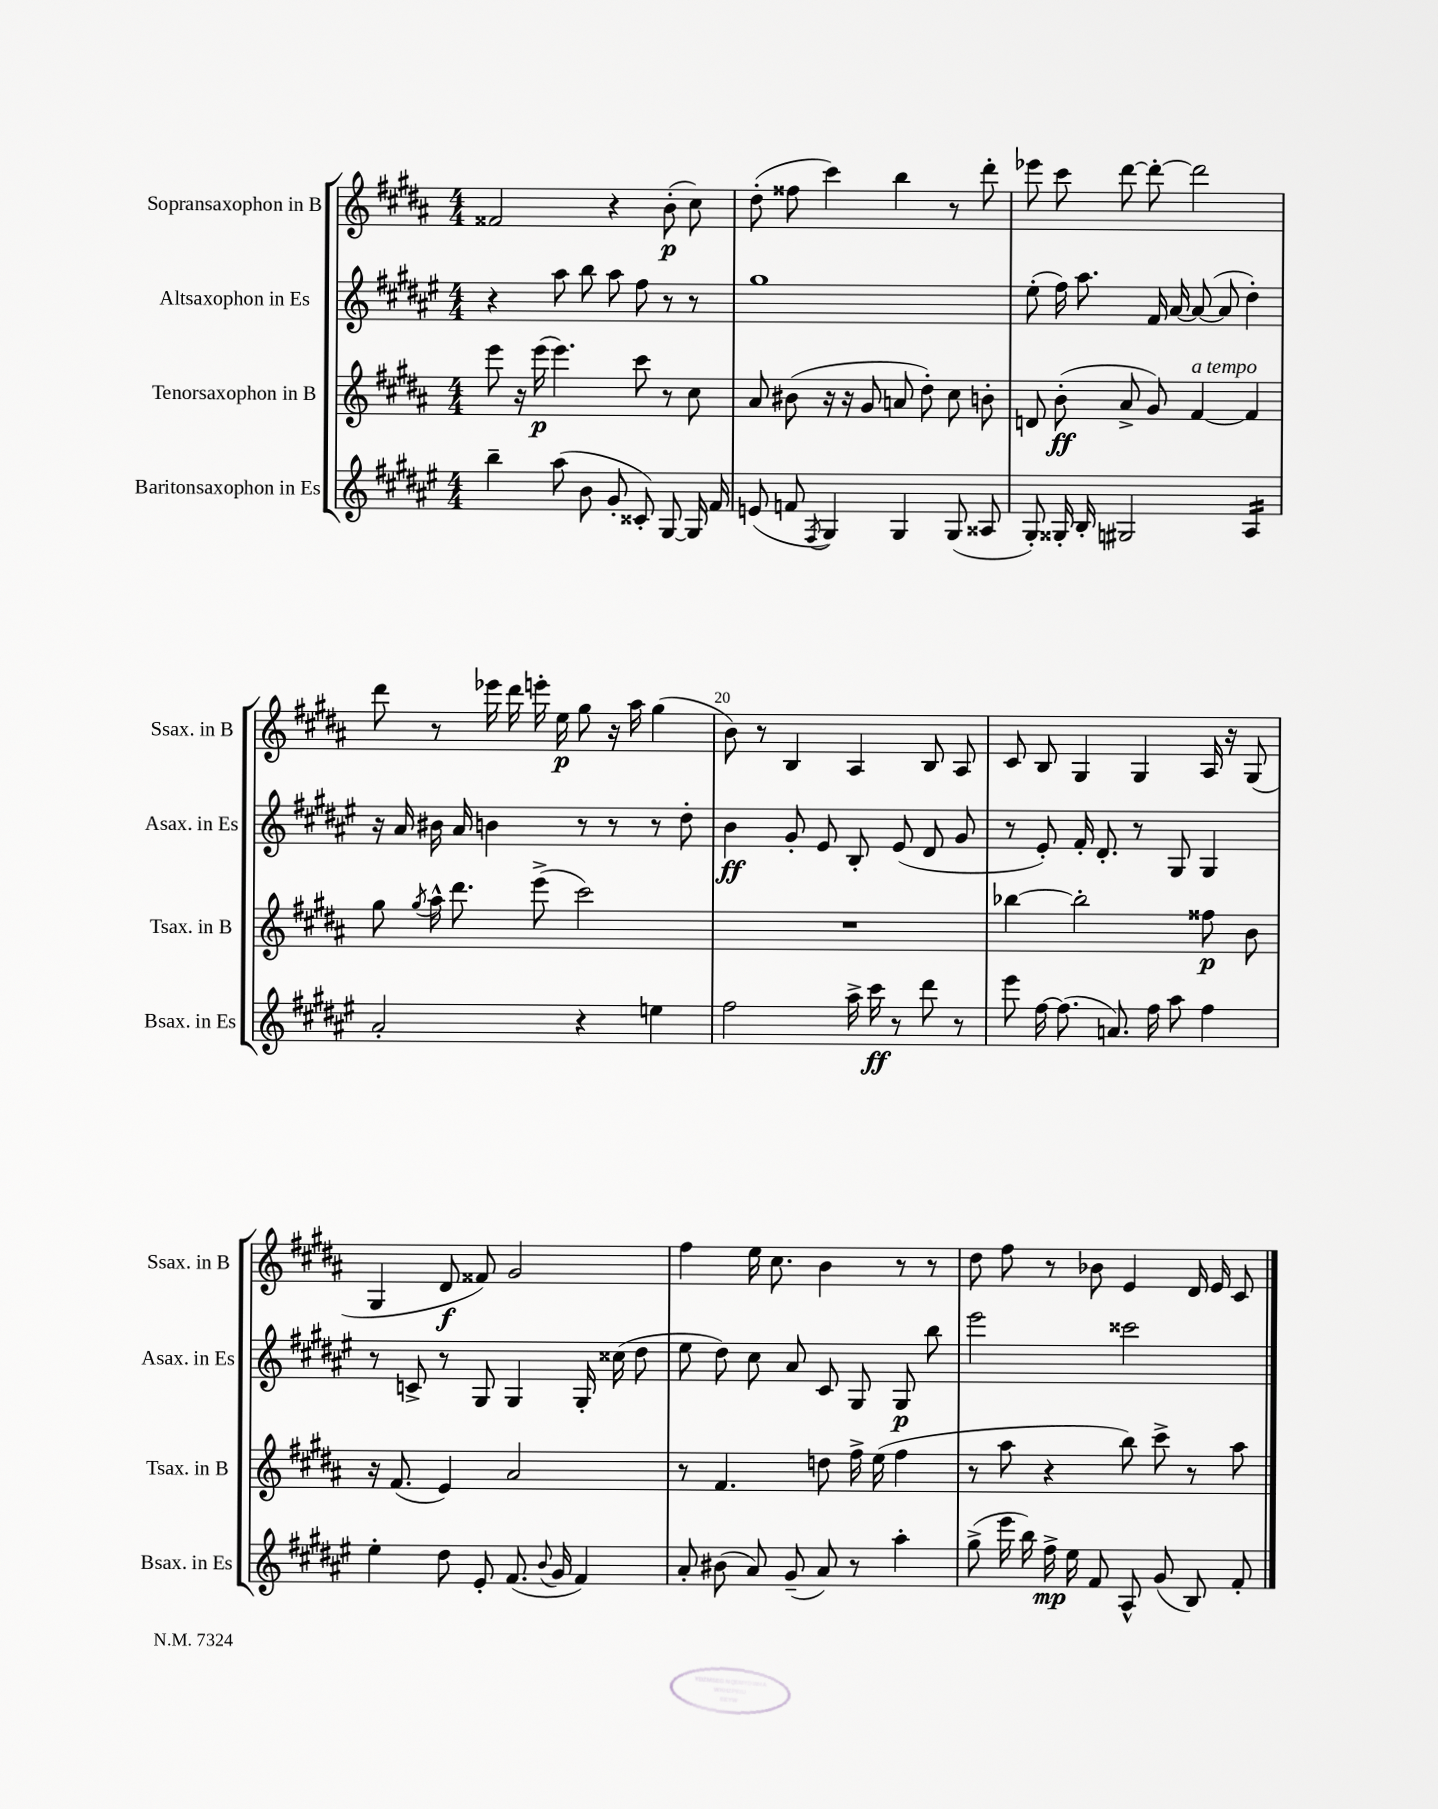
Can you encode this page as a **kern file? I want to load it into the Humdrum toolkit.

**kern	**kern	**kern	**kern
*staff4	*staff3	*staff2	*staff1
*clefG2	*clefG2	*clefG2	*clefG2
*k[f#c#g#d#a#e#]	*k[f#c#g#d#a#]	*k[f#c#g#d#a#e#]	*k[f#c#g#d#a#]
*M4/4	*M4/4	*M4/4	*M4/4
4bb~	8eee	4r	2f##
.	16r	.	.
.	(16eee	.	.
(8aa#	4.eee)	8aa#	.
8b	.	8bb	.
8g#'	.	8aa#	4r
8c##')	8ccc#	8ff#	.
[8G#	8r	8r	(8b'
16G#]	8cc#	8r	8cc#)
16f#	.	.	.
=	=	=	=
(8e	8a#	1gg#	(8dd#'
8f	(8b#	.	8ff##
8qF#	.	.	.
4G#)	16r	.	4ccc#)
.	16r	.	.
.	8g#	.	.
4G#	8a	.	4bb
.	8dd#')	.	.
(8G#	8cc#	.	8r
8A##	8b'	.	8ddd#'
=	=	=	=
8G#')	8d	(8ee#'	8eee-
16G##'	(8b'	16ff#)	8ccc#
16B'	.	8.aa#	.
2G#	8a#^	.	[8ddd#
.	8g#)	16f#	8ddd#'_
.	.	[16a#	.
.	[4f#	(8a#_	2ddd#]
.	.	8a#]	.
4A#	4f#]	4dd#')	.
=	=	=	=
2a#'	8gg#	16r	8ddd#
.	.	16a#	.
.	8qgg#	.	.
.	16aa#^^	16b#	8r
.	8.ddd#	16a#	.
.	.	4b	16eee-
.	.	.	16ddd#
.	(8eee^	.	16eee'
.	.	.	16ee
4r	2ccc#)	8r	8gg#
.	.	8r	16r
.	.	.	16aa#
4ee	.	8r	(4gg#
.	.	8dd#'	.
=	=	=	=
2ff#	1r	4b	8b)
.	.	.	8r
.	.	8g#'	4B
.	.	8e#	.
16aa#^	.	8B'	4A#
16ccc#	.	.	.
8r	.	(8e#	.
8ddd#	.	8d#	8B
8r	.	8g#	8A#
=	=	=	=
8eee#	[4bb-	8r	8c#
[16ff#	.	8e#')	8B
(8.ff#]	.	.	.
.	2bb-']	16f#'	4G#
.	.	8.d#'	.
8.a)	.	.	.
.	.	8r	4G#
16ff#	.	.	.
8aa#	.	8G#	.
4ff#	8ff##	4G#	16A#
.	.	.	16r
.	8b	.	(8G#
=	=	=	=
4ee#'	16r	8r	4G#
.	(8.f#	.	.
.	.	8c^	.
8dd#	4e)	8r	8d#
8e#'	.	8G#	8f##)
(8.f#	2a#	4G#	2g#
8qqb	.	.	.
16g#	.	.	.
4f#)	.	16G#'	.
.	.	(16cc##	.
.	.	8dd#	.
=	=	=	=
8a#'	8r	8ee#	4ff#
(8b#	4.f#	8dd#)	.
8a#)	.	8cc#	16ee
.	.	.	8.cc#
(8g#~	.	8a#	.
8a#)	8dd	8c#	4b
8r	16ff#^	8G#	.
.	(16ee	.	.
4aa#'	4ff#	8G#	8r
.	.	8bb	8r
=	=	=	=
(8gg#^	8r	2eee#	8dd#
16eee#	8aa#	.	8ff#
16bb)	.	.	.
16ff#^	4r	.	8r
16ee#	.	.	.
8f#	.	.	8b-
8A#^^	8bb)	2ccc##	4e
(8g#	8ccc#^	.	.
8B)	8r	.	16d#
.	.	.	16e
8f#'	8aa#	.	8c#
==	==	==	==
*-	*-	*-	*-
